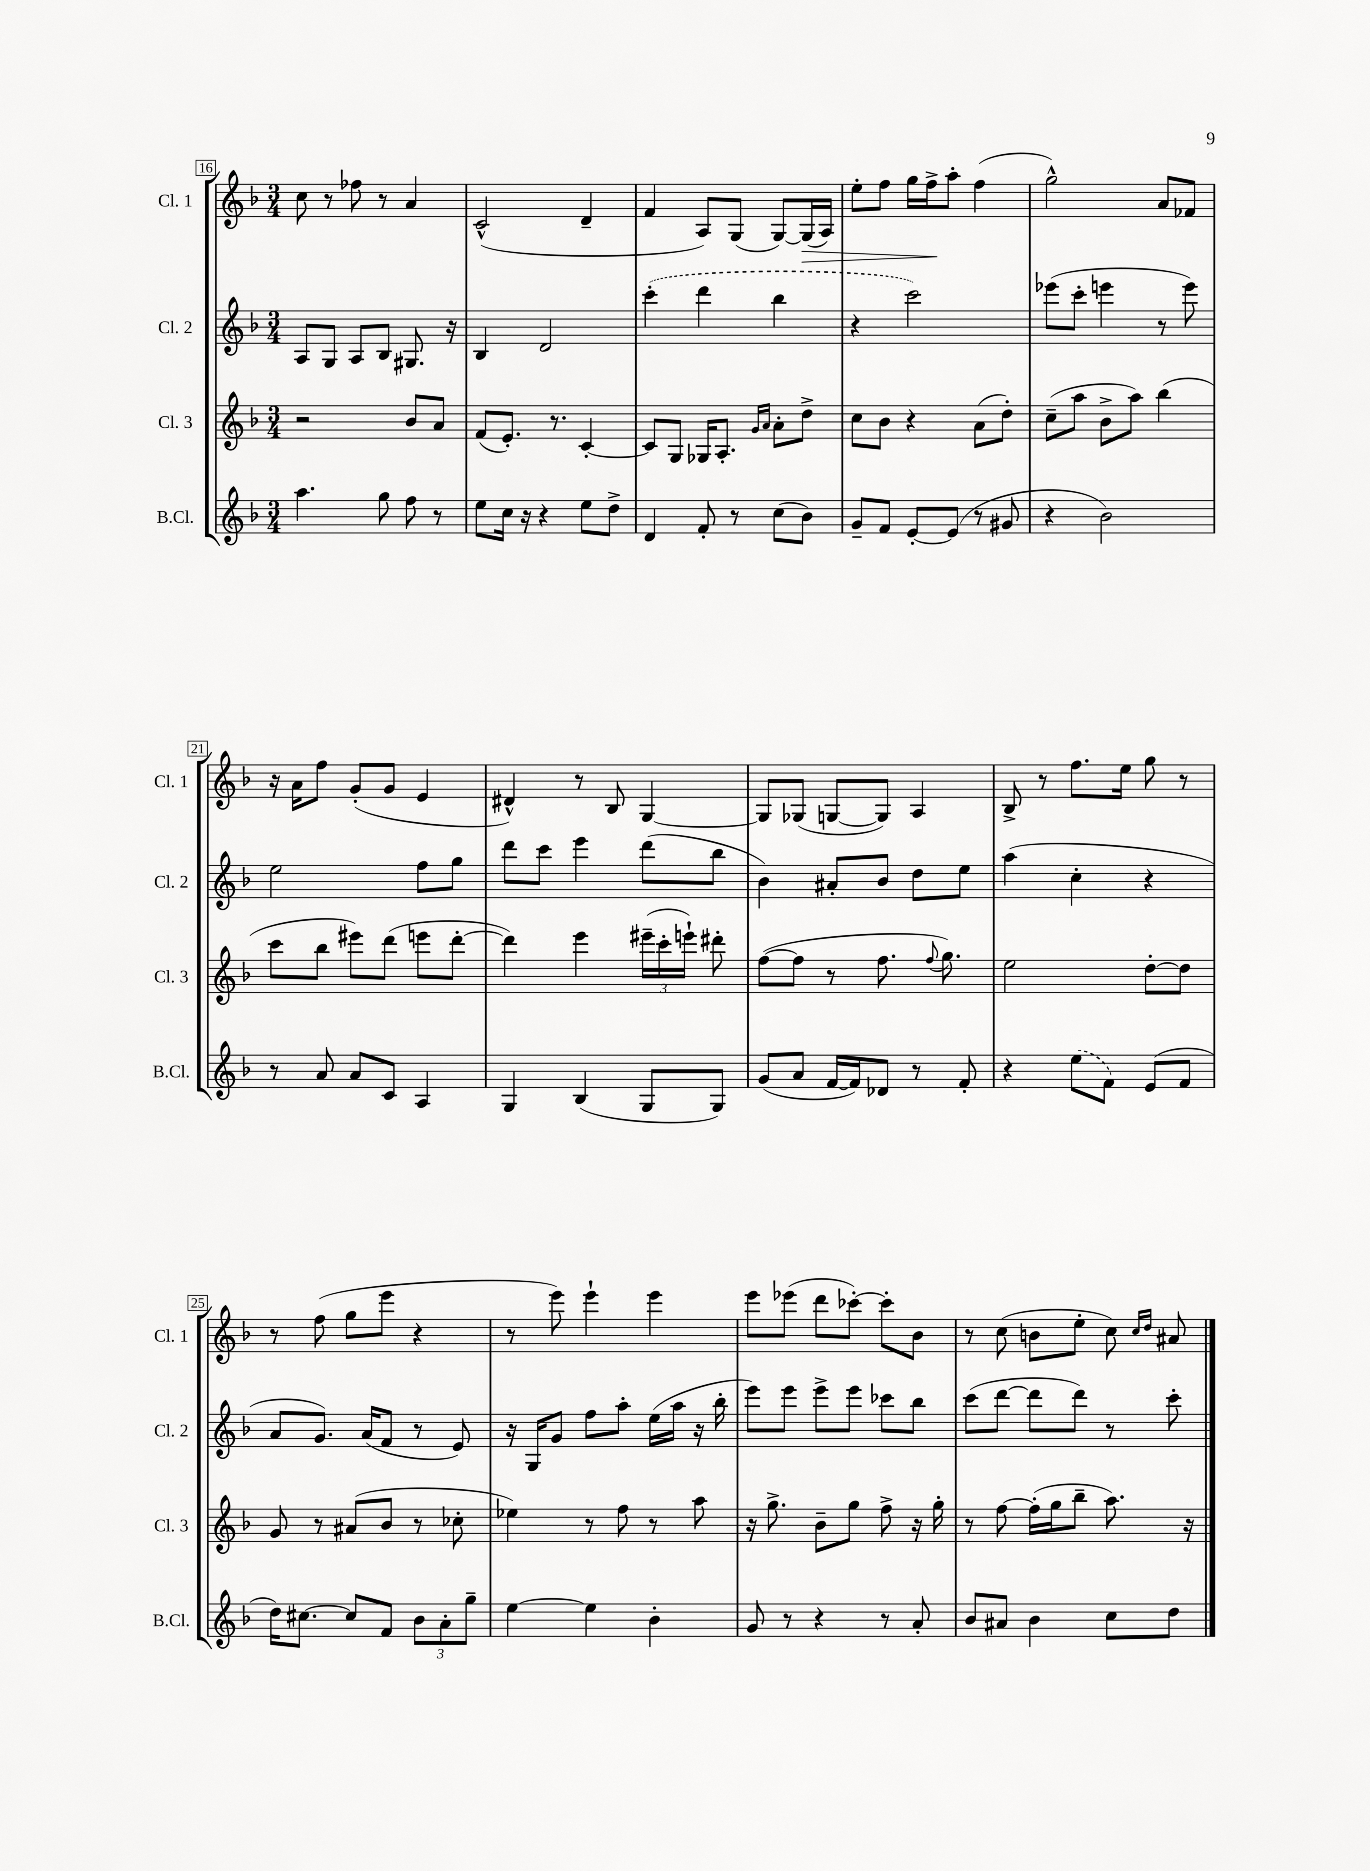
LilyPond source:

<<
\new StaffGroup <<
\new Staff = "s0" \with { instrumentName = "Cl. 1" shortInstrumentName = "Cl. 1" } {
    \clef treble \key f \major \numericTimeSignature \time 3/4
    \autoBeamOff c''8 r8 fes''8 r8 a'4 |
    c'2-^( d'4-- |
    f'4 a8[) g8]( g8[~) g16\>( a16]) |
    e''8[-. f''8] g''16[ f''16->\! a''8]-. f''4( |
    g''2-^) a'8[ fes'8] |
    r16 a'16[ f''8] g'8[-.( g'8] e'4 |
    dis'4-^) r8 bes8 g4~ |
    g8[ ges8]( g8[~ g8]) a4 |
    bes8-> r8 f''8.[ e''16] g''8 r8 |
    r8 f''8( g''8[ e'''8] r4 |
    r8 e'''8) e'''4-! e'''4 |
    e'''8[ ees'''8]( d'''8[ ces'''8]~-.) ces'''8[-. bes'8] |
    r8 c''8( b'8[ e''8]-. c''8) \grace { c''16[ d''16] } ais'8 \bar "|." |
}
\new Staff = "s1" \with { instrumentName = "Cl. 2" shortInstrumentName = "Cl. 2" } {
    \clef treble \key f \major \numericTimeSignature \time 3/4
    \autoBeamOff a8[ g8] a8[ bes8] gis8. r16 |
    bes4 d'2 |
    \once \slurDashed c'''4-.( d'''4 bes''4 |
    r4 c'''2) |
    ees'''8[( c'''8]-. e'''4 r8 e'''8) |
    e''2 f''8[ g''8] |
    d'''8[ c'''8] e'''4 d'''8[( bes''8] |
    bes'4) ais'8[-. bes'8] d''8[ e''8] |
    a''4( c''4-. r4 |
    a'8[ g'8.]) a'16[( f'8] r8 e'8) |
    r16 g16[ g'8] f''8[ a''8]-. e''16[( a''16] r16 bes''16-. |
    e'''8[) e'''8] e'''8[-> e'''8] ces'''8[ bes''8] |
    c'''8[( d'''8]~ d'''8[ d'''8]) r8 c'''8-. \bar "|." |
}
\new Staff = "s2" \with { instrumentName = "Cl. 3" shortInstrumentName = "Cl. 3" } {
    \clef treble \key f \major \numericTimeSignature \time 3/4
    \autoBeamOff r2 bes'8[ a'8] |
    f'8[( e'8.]-.) r8. c'4~-. |
    c'8[ g8] ges16[ a8.]-. \grace { g'16[ a'16] } a'8[-. d''8]-> |
    c''8[ bes'8] r4 a'8[( d''8]-.) |
    c''8[--( a''8] bes'8[-> a''8]) bes''4( |
    c'''8[ bes''8] eis'''8[) d'''8]( e'''8[ d'''8]~-. |
    d'''4) e'''4 \tuplet 3/2 { eis'''16[--( c'''16-. e'''16]-!) } dis'''8-. |
    f''8[~( f''8] r8 f''8. \appoggiatura { f''8 } g''8.) |
    e''2 d''8[~-. d''8] |
    g'8 r8 ais'8[( bes'8] r8 ces''8-. |
    ees''4) r8 f''8 r8 a''8 |
    r16 g''8.-> bes'8[-- g''8] f''8-> r16 g''16-. |
    r8 f''8~ f''16[-.( g''16 bes''8]-- a''8.) r16 \bar "|." |
}
\new Staff = "s3" \with { instrumentName = "B.Cl." shortInstrumentName = "B.Cl." } {
    \clef treble \key f \major \numericTimeSignature \time 3/4
    \autoBeamOff a''4. g''8 f''8 r8 |
    e''8[ c''16] r16 r4 e''8[ d''8]-> |
    d'4 f'8-. r8 c''8[( bes'8]) |
    g'8[-- f'8] e'8[~-. e'8]( r8 gis'8 |
    r4 bes'2) |
    r8 a'8 a'8[ c'8] a4 |
    g4 bes4( g8[ g8]) |
    g'8[( a'8] f'16[~ f'16) des'8] r8 f'8-. |
    r4 \once \slurDashed e''8[( f'8]) e'8[( f'8] |
    d''16[) cis''8.]~ cis''8[ f'8] \tuplet 3/2 { bes'8[ a'8-. g''8]-- } |
    e''4~ e''4 bes'4-. |
    g'8 r8 r4 r8 a'8-. |
    bes'8[ ais'8] bes'4 c''8[ d''8] \bar "|." |
}
>>
>>
\layout { \context { \Score currentBarNumber = #16 \override BarNumber.stencil = #(make-stencil-boxer 0.1 0.3 ly:text-interface::print) } }
